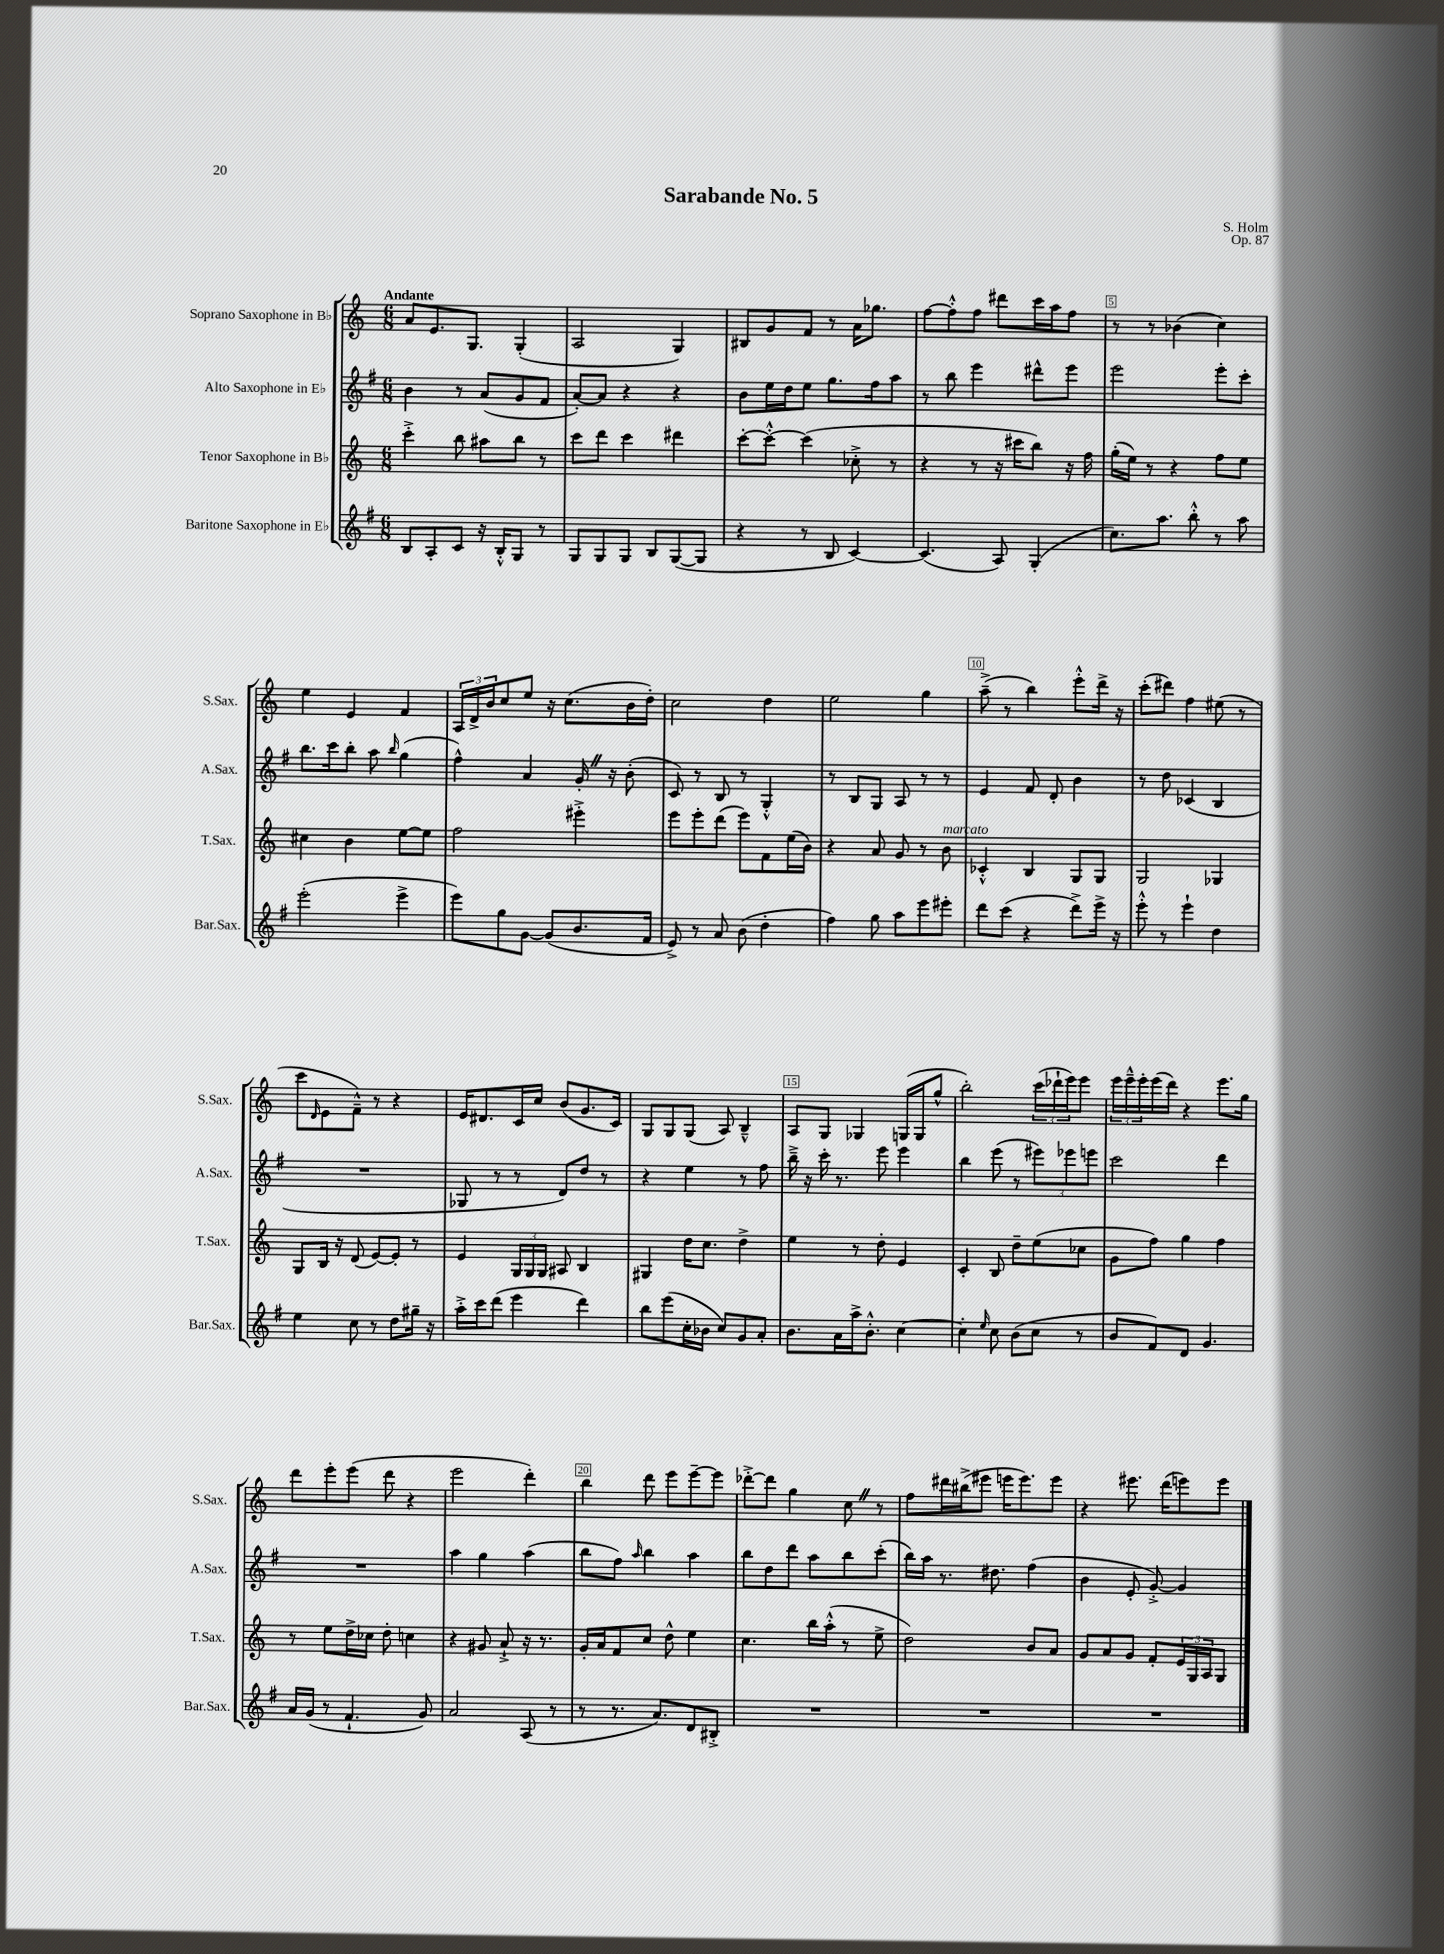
\header { title = "Sarabande No. 5" composer = "S. Holm" opus = "Op. 87" }
<<
\new StaffGroup <<
\new Staff = "s0" \with { instrumentName = "Soprano Saxophone in Bb" shortInstrumentName = "S.Sax." } {
    \clef treble \key c \major \numericTimeSignature \time 6/8 \tempo "Andante"
    a'8 e'8. g8. g4-.( |
    a2 g4) |
    bis8 g'8 f'8 r8 a'16 ges''8. |
    f''8~ f''8-.-^ f''8 dis'''8 c'''16 a''16 f''8 |
    r8 r8 bes'4( c''4) |
    e''4 e'4 f'4 |
    \tuplet 3/2 { a16 d'16-> b'16 } c''8 e''8 r16 c''8.( b'16 d''16-.) |
    c''2 d''4 |
    e''2 g''4 |
    a''8--->( r8 b''4) e'''8-.-^ d'''16-> r16 |
    c'''8-.( dis'''8) f''4 eis''8( r8 |
    c'''8 \grace { d'16 } e'8 f'8---^) r8 r4 |
    e'16 dis'8. c'16 c''16 b'8( g'8. c'16) |
    g8 g8 g8( a8) b4---^ |
    a8 g8 ges4 g16( g16 g''8-^ |
    b''2-.) \tuplet 3/2 { c'''16( des'''16-! e'''16) } e'''8 |
    \tuplet 3/2 { e'''16 e'''16---^ e'''16-. } e'''16( d'''16) r4 e'''8. g''16 |
    d'''8 e'''8-. e'''8( d'''8 r4 |
    e'''2 d'''4-.) |
    b''4 d'''8 e'''8 e'''8~-- e'''8 |
    des'''8~-.-> des'''8 g''4 c''8 \once \override BreathingSign.text = \markup { \musicglyph "scripts.caesura.straight" } \breathe r8 |
    f''8 dis'''16 bis''16->( eis'''8 e'''16 e'''8.) e'''8 |
    r4 eis'''8. d'''16( e'''8) e'''8 \bar "|." |
}
\new Staff = "s1" \with { instrumentName = "Alto Saxophone in Eb" shortInstrumentName = "A.Sax." } {
    \clef treble \key g \major \numericTimeSignature \time 6/8
    b'4 r8 a'8( g'8 fis'8 |
    a'8~-.) a'8 r4 r4 |
    b'8 e''16 d''16 e''8 g''8. fis''16 a''8 |
    r8 b''8 e'''4 dis'''8-^ e'''8 |
    e'''2 e'''8-. c'''8-. |
    b''8. c'''16 b''8-. a''8 \grace { b''16 } g''4( |
    fis''4-^) a'4 g'16-. \once \override BreathingSign.text = \markup { \musicglyph "scripts.caesura.straight" } \breathe r16 b'8-.( |
    c'8) r8 b8 r8 g4-.-^ |
    r8 b8 g8 a8 r8 r8 |
    e'4 fis'8 d'8-. b'4 |
    r8 d''8 ces'4( b4 |
    R2. |
    ges8 r8 r8 d'8) d''8 r8 |
    r4 e''4 r8 fis''8 |
    b''16---> r16 c'''16-. r8. e'''8 e'''4 |
    b''4 e'''8( r8 \tuplet 3/2 { eis'''8) ees'''8 e'''8 } |
    c'''2 d'''4 |
    R2. |
    a''4 g''4 a''4( |
    b''8 fis''8) \grace { a''16 } b''4 a''4 |
    b''8 d''8 d'''8 a''8 b''8 c'''8-.( |
    b''16) a''16 r8. dis''8. fis''4( |
    b'4 e'8-. g'8~-.->) g'4 \bar "|." |
}
\new Staff = "s2" \with { instrumentName = "Tenor Saxophone in Bb" shortInstrumentName = "T.Sax." } {
    \clef treble \key c \major \numericTimeSignature \time 6/8
    c'''4-.-> b''8 ais''8 b''8 r8 |
    c'''8 d'''8 c'''4 dis'''4 |
    c'''8~-. c'''8~-.-^ c'''4( ces''8-.-> r8 |
    r4 r8 r16 cis'''16 b''8) r16 f''16 |
    g''16-.( e''16) r8 r4 f''8 e''8 |
    cis''4 b'4 e''8~ e''8 |
    f''2 eis'''4-.-> |
    e'''8 e'''8-. d'''8( e'''8) f'8 e''16( b'16) |
    r4 a'8 g'8 r8 b'8^\markup { \italic "marcato" } |
    ces'4-.-^ b4 g8 g8 |
    g2 ges4 |
    g8 b16 r16 d'8( e'8~) e'8-. r8 |
    e'4 \tuplet 3/2 { g16 g16 g16 } ais8 b4 |
    gis4 d''16 c''8. d''4-> |
    e''4 r8 d''8-. e'4 |
    c'4-. b8 d''8-- e''8( ces''8 |
    g'8 f''8) g''4 f''4 |
    r8 e''8 d''16-> ces''16 d''8-. c''4 |
    r4 gis'8 a'8-!-> r16 r8. |
    g'16-. a'16 f'8 c''8 d''8-^ e''4 |
    c''4. b''16 a''16-.-^( r8 e''8-> |
    d''2) b'8 a'8 |
    g'8 a'8 g'8 f'8-. \tuplet 3/2 { e'16 g16 a16 } g8 \bar "|." |
}
\new Staff = "s3" \with { instrumentName = "Baritone Saxophone in Eb" shortInstrumentName = "Bar.Sax." } {
    \clef treble \key g \major \numericTimeSignature \time 6/8
    b8 a8-. c'8 r16 b16-.-^ g8 r8 |
    g8 g8 g8 b8 g8~( g8 |
    r4 r8 b8 c'4~) |
    c'4.( a8) g4-.( |
    c''8.) a''8. b''8-.-^ r8 a''8 |
    e'''2-.( e'''4-> |
    e'''8) g''8 g'8~ g'8( b'8. fis'16 |
    e'8->) r8 a'8 b'8( d''4-. |
    fis''4) g''8 a''8 e'''8 eis'''8-. |
    d'''8 c'''8( r4 d'''8->) e'''16-> r16 |
    e'''8-.-^ r8 e'''4-! d''4 |
    e''4 c''8 r8 d''8 gis''16-- r16 |
    a''16-.-> c'''16 d'''8( e'''4 d'''4) |
    b''8 e'''8( c''16-. bes'16 c''8) g'8 a'8-. |
    b'8. a'16 a''16-> b'8.-.-^ c''4~ |
    c''4-. \grace { e''16 } c''8 b'8( c''8 r8 |
    b'8 fis'8) d'8 g'4. |
    a'16 g'16( r8 fis'4.-! g'8) |
    a'2 a8( r8 |
    r8 r8. a'8.) d'8 bis8-.-> |
    R2. |
    R2. |
    R2. \bar "|." |
}
>>
>>
\layout { \context { \Score \override BarNumber.break-visibility = ##(#f #t #t) barNumberVisibility = #(every-nth-bar-number-visible 5) \override BarNumber.stencil = #(make-stencil-boxer 0.1 0.3 ly:text-interface::print) } }
